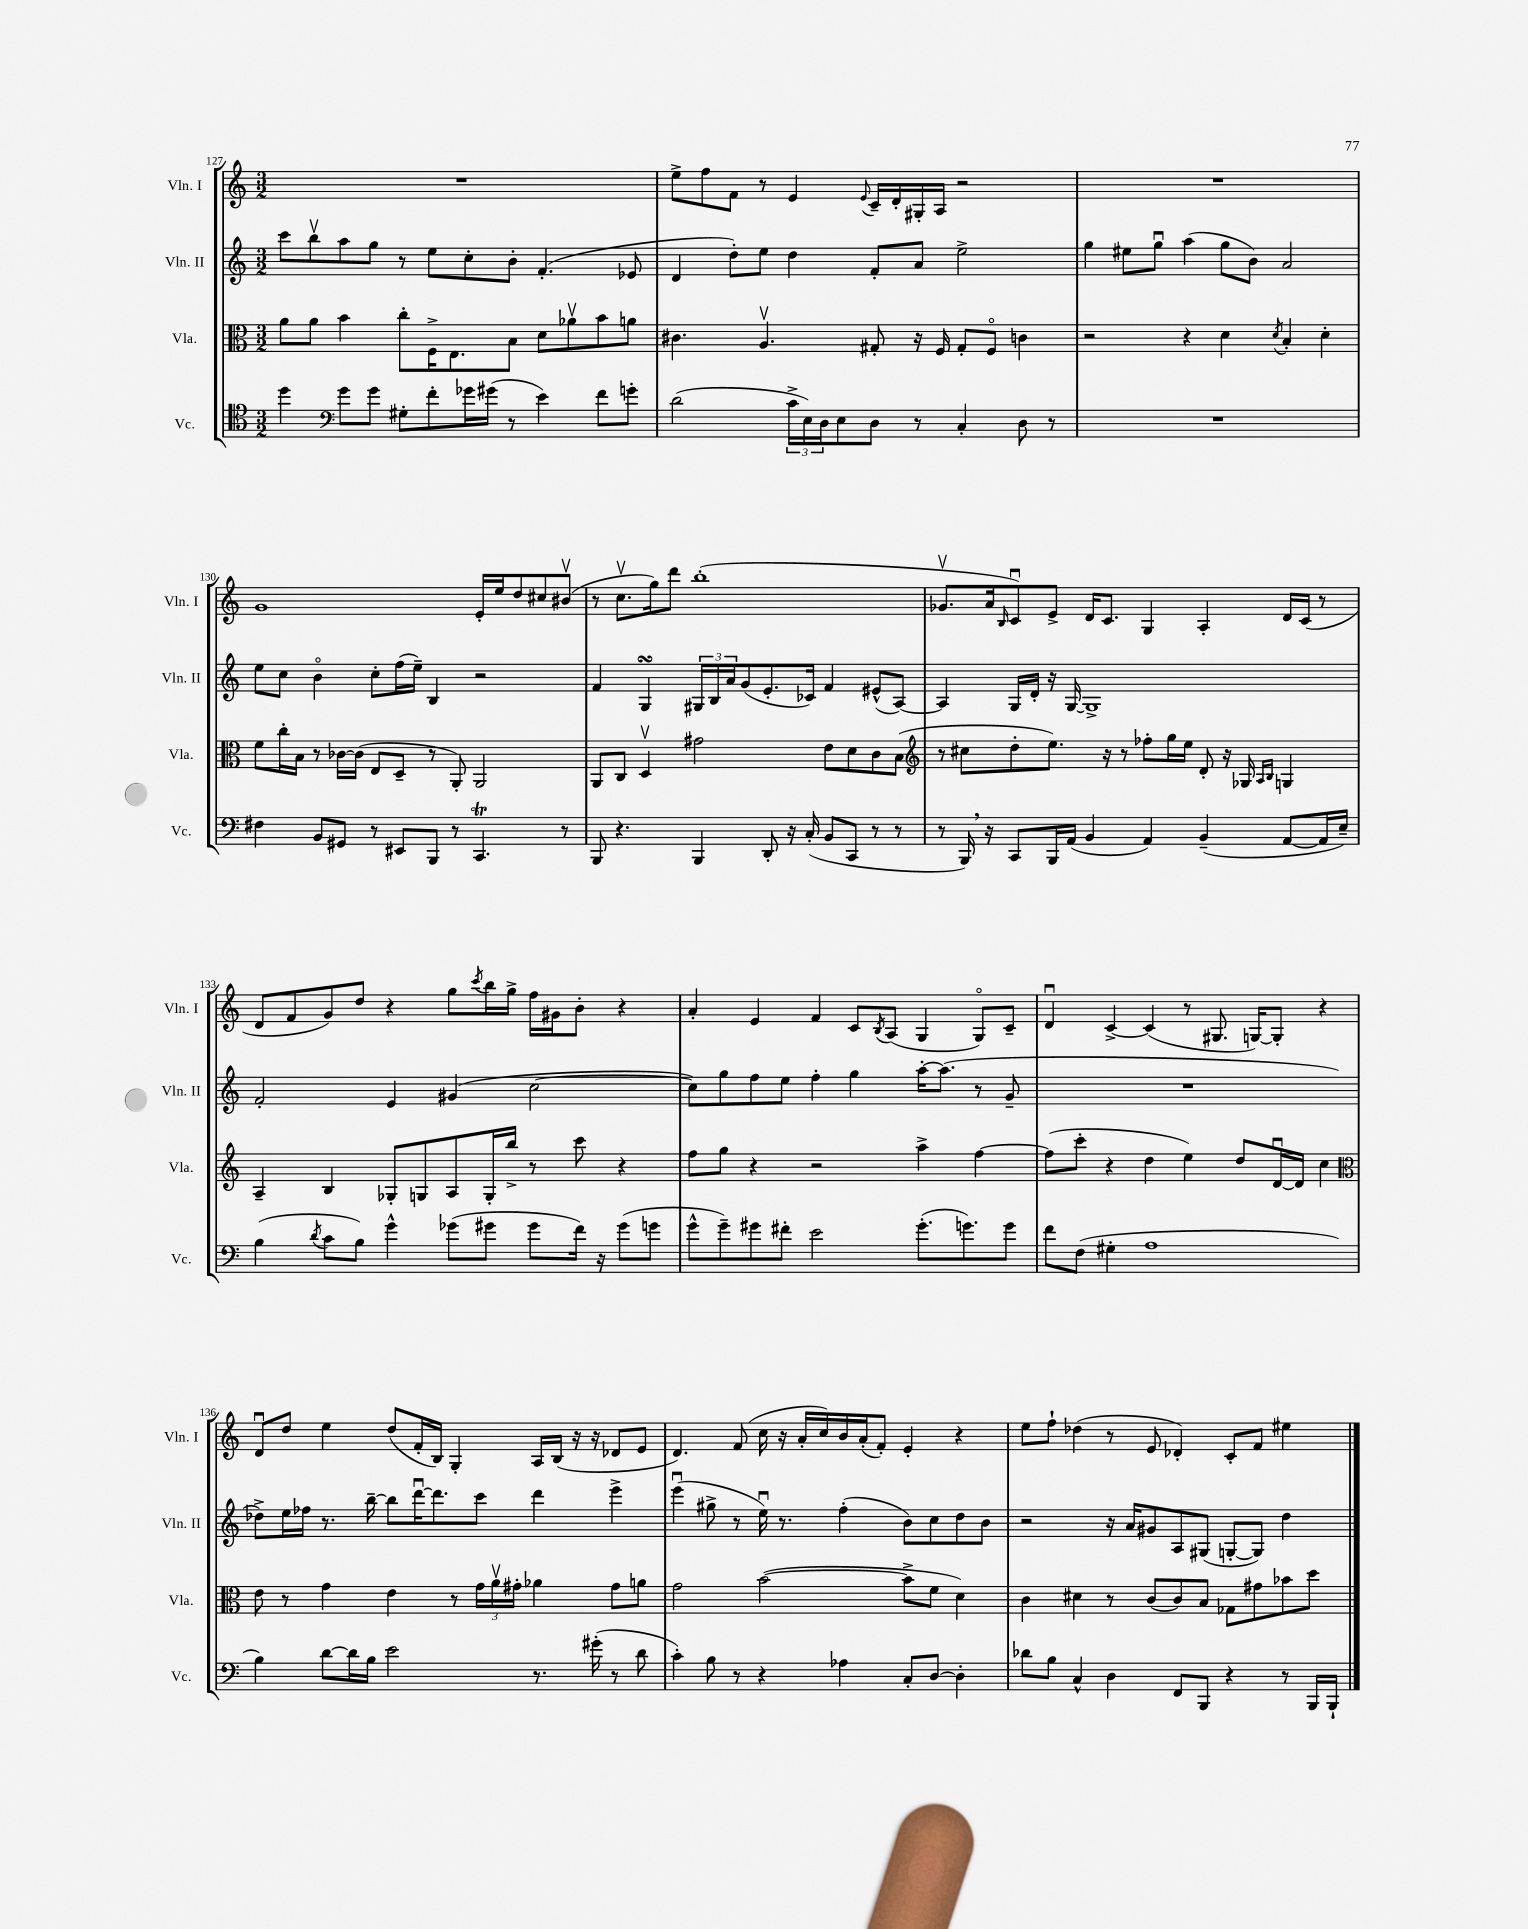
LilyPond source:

<<
\new StaffGroup <<
\new Staff = "s0" \with { instrumentName = "Vln. I" shortInstrumentName = "Vln. I" } {
    \clef treble \key c \major \numericTimeSignature \time 3/2
    R1. |
    e''8-> f''8 f'8 r8 e'4 \appoggiatura { e'8 } c'16-- d'16-. gis16-. a16 r2 |
    R1. |
    g'1 e'16-. e''16 d''8 cis''8 bis'8\upbow( |
    r8 c''8.\upbow g''16) d'''8 b''1-.( |
    ges'8.\upbow a'16 \grace { b16 } c'8\downbow) e'8-> d'16 c'8. g4 a4-. d'16 c'16( r8 |
    d'8 f'8 g'8) d''8 r4 g''8 \acciaccatura { c'''8 } b''16 g''16-> f''16 gis'16 b'8-. r4 |
    a'4-. e'4 f'4 c'8 \acciaccatura { b8 } a8( g4 g8\flageolet) c'8-- |
    d'4\downbow c'4~-> c'4( r8 gis8. g16~) g8-. r4 |
    d'8\downbow d''8 e''4 d''8( f'16-. b16) g4-. a16 b16( r16 r16 des'8 e'8 |
    d'4.) f'8( c''16 r16 a'16-. c''16) b'16 a'16-.( f'8-.) e'4-. r4 |
    e''8 f''8-! des''4( r8 e'8 des'4-.) c'8-. f'8 eis''4 \bar "|." |
}
\new Staff = "s1" \with { instrumentName = "Vln. II" shortInstrumentName = "Vln. II" } {
    \clef treble \key c \major \numericTimeSignature \time 3/2
    c'''8 b''8\upbow a''8 g''8 r8 e''8 c''8-. b'8-. f'4.-.( ees'8 |
    d'4 d''8-.) e''8 d''4 f'8-. a'8 e''2-> |
    g''4 eis''8 g''8\downbow a''4( g''8 b'8) a'2 |
    e''8 c''8 b'4\flageolet c''8-. f''16( e''16--) b4 r2 |
    f'4 g4\turn \tuplet 3/2 { gis16 b16 a'16 } g'8( e'8.-. ces'16) f'4 eis'8-^( a8~) |
    a4 g16 d'16-. r16 g16~ g1-> |
    f'2-. e'4 gis'4( c''2~ |
    c''8) g''8 f''8 e''8 f''4-. g''4 a''16~-. a''8.( r8 g'8-- |
    R1. |
    des''8->) e''16 fes''16 r8. b''16~-- b''8 d'''16~\downbow d'''8. c'''8 d'''4 e'''4-> |
    e'''4\downbow( gis''8-> r8 e''16\downbow) r8. f''4-.( b'8) c''8 d''8 b'8 |
    r2 r16 a'16 gis'8 a8 gis8( g8~-. g8) d''4 \bar "|." |
}
\new Staff = "s2" \with { instrumentName = "Vla." shortInstrumentName = "Vla." } {
    \clef alto \key c \major \numericTimeSignature \time 3/2
    a'8 a'8 b'4 c''8-. f16-> e8. b8 d'8 aes'8\upbow b'8 a'8 |
    cis'4. a4.\upbow gis8-. r16 f16 gis8-. f8\flageolet c'4 |
    r2 r4 d'4 \acciaccatura { d'8 } b4-. d'4-. |
    f'8 c''16-. b16 r8 ces'16~ ces'16( e8 d8-- r8 a,8-.) a,2 |
    a,8 c8 d4\upbow gis'2 e'8 d'8 c'8 b8( |
    \clef treble r8 cis''8 d''8-. e''8.) r16 r8 fes''8-. g''16 e''16 d'8-. r16 ges16 \grace { a16 b16 } g4 |
    a4-- b4 ges8-. g8 a8 g16-. b''16-> r8 c'''8 r4 |
    f''8 g''8 r4 r2 a''4-> f''4~ |
    f''8( c'''8-. r4 d''4 e''4) d''8 d'16~\downbow d'16 c''4 |
    \clef alto e'8 r8 g'4 e'4 r8 \tuplet 3/2 { g'16 a'16\upbow gis'16-. } aes'4 gis'8 a'8 |
    g'2 b'2~( b'8-> f'8 d'4) |
    c'4 dis'4 r8 c'8( c'8) b8 ges8 gis'8 bes'8 d''8 \bar "|." |
}
\new Staff = "s3" \with { instrumentName = "Vc." shortInstrumentName = "Vc." } {
    \clef tenor \key c \major \numericTimeSignature \time 3/2
    d''4 \clef bass g'8 g'8 gis8-. f'8-. ges'16 gis'16( r8 e'4) f'8 g'8-. |
    d'2( \tuplet 3/2 { c'16-> e16) d16 } e8 d8 r8 c4-. d8 r8 |
    R1. |
    fis4 b,8 gis,8 r8 eis,8 b,,8 r8 c,4.\trill r8 |
    b,,8 r4. b,,4 d,8-. r16 c16-.( b,8 c,8 r8 r8 |
    r8 b,,16) \breathe r16 c,8 b,,16 a,16( b,4 a,4) b,4--( a,8~ a,16 e16--) |
    b4( \acciaccatura { d'8 } c'8 b8) g'4-^ ges'8( gis'8 gis'8 f'16) r16 gis'8( g'8 |
    g'8-^ g'8--) gis'8 fis'8-. e'2 gis'8.-.( g'8.) g'8 |
    f'8 f8( gis4-. a1 |
    b4) d'8~ d'16 b16 e'2 r8. gis'16-.( r8 d'8 |
    c'4-.) b8 r8 r4 aes4 c8-. d8~ d4-. |
    des'8 b8 c4-^ d4 f,8 b,,8 r4 r8 b,,16 b,,16-! \bar "|." |
}
>>
>>
\layout { \context { \Score currentBarNumber = #127 } }
